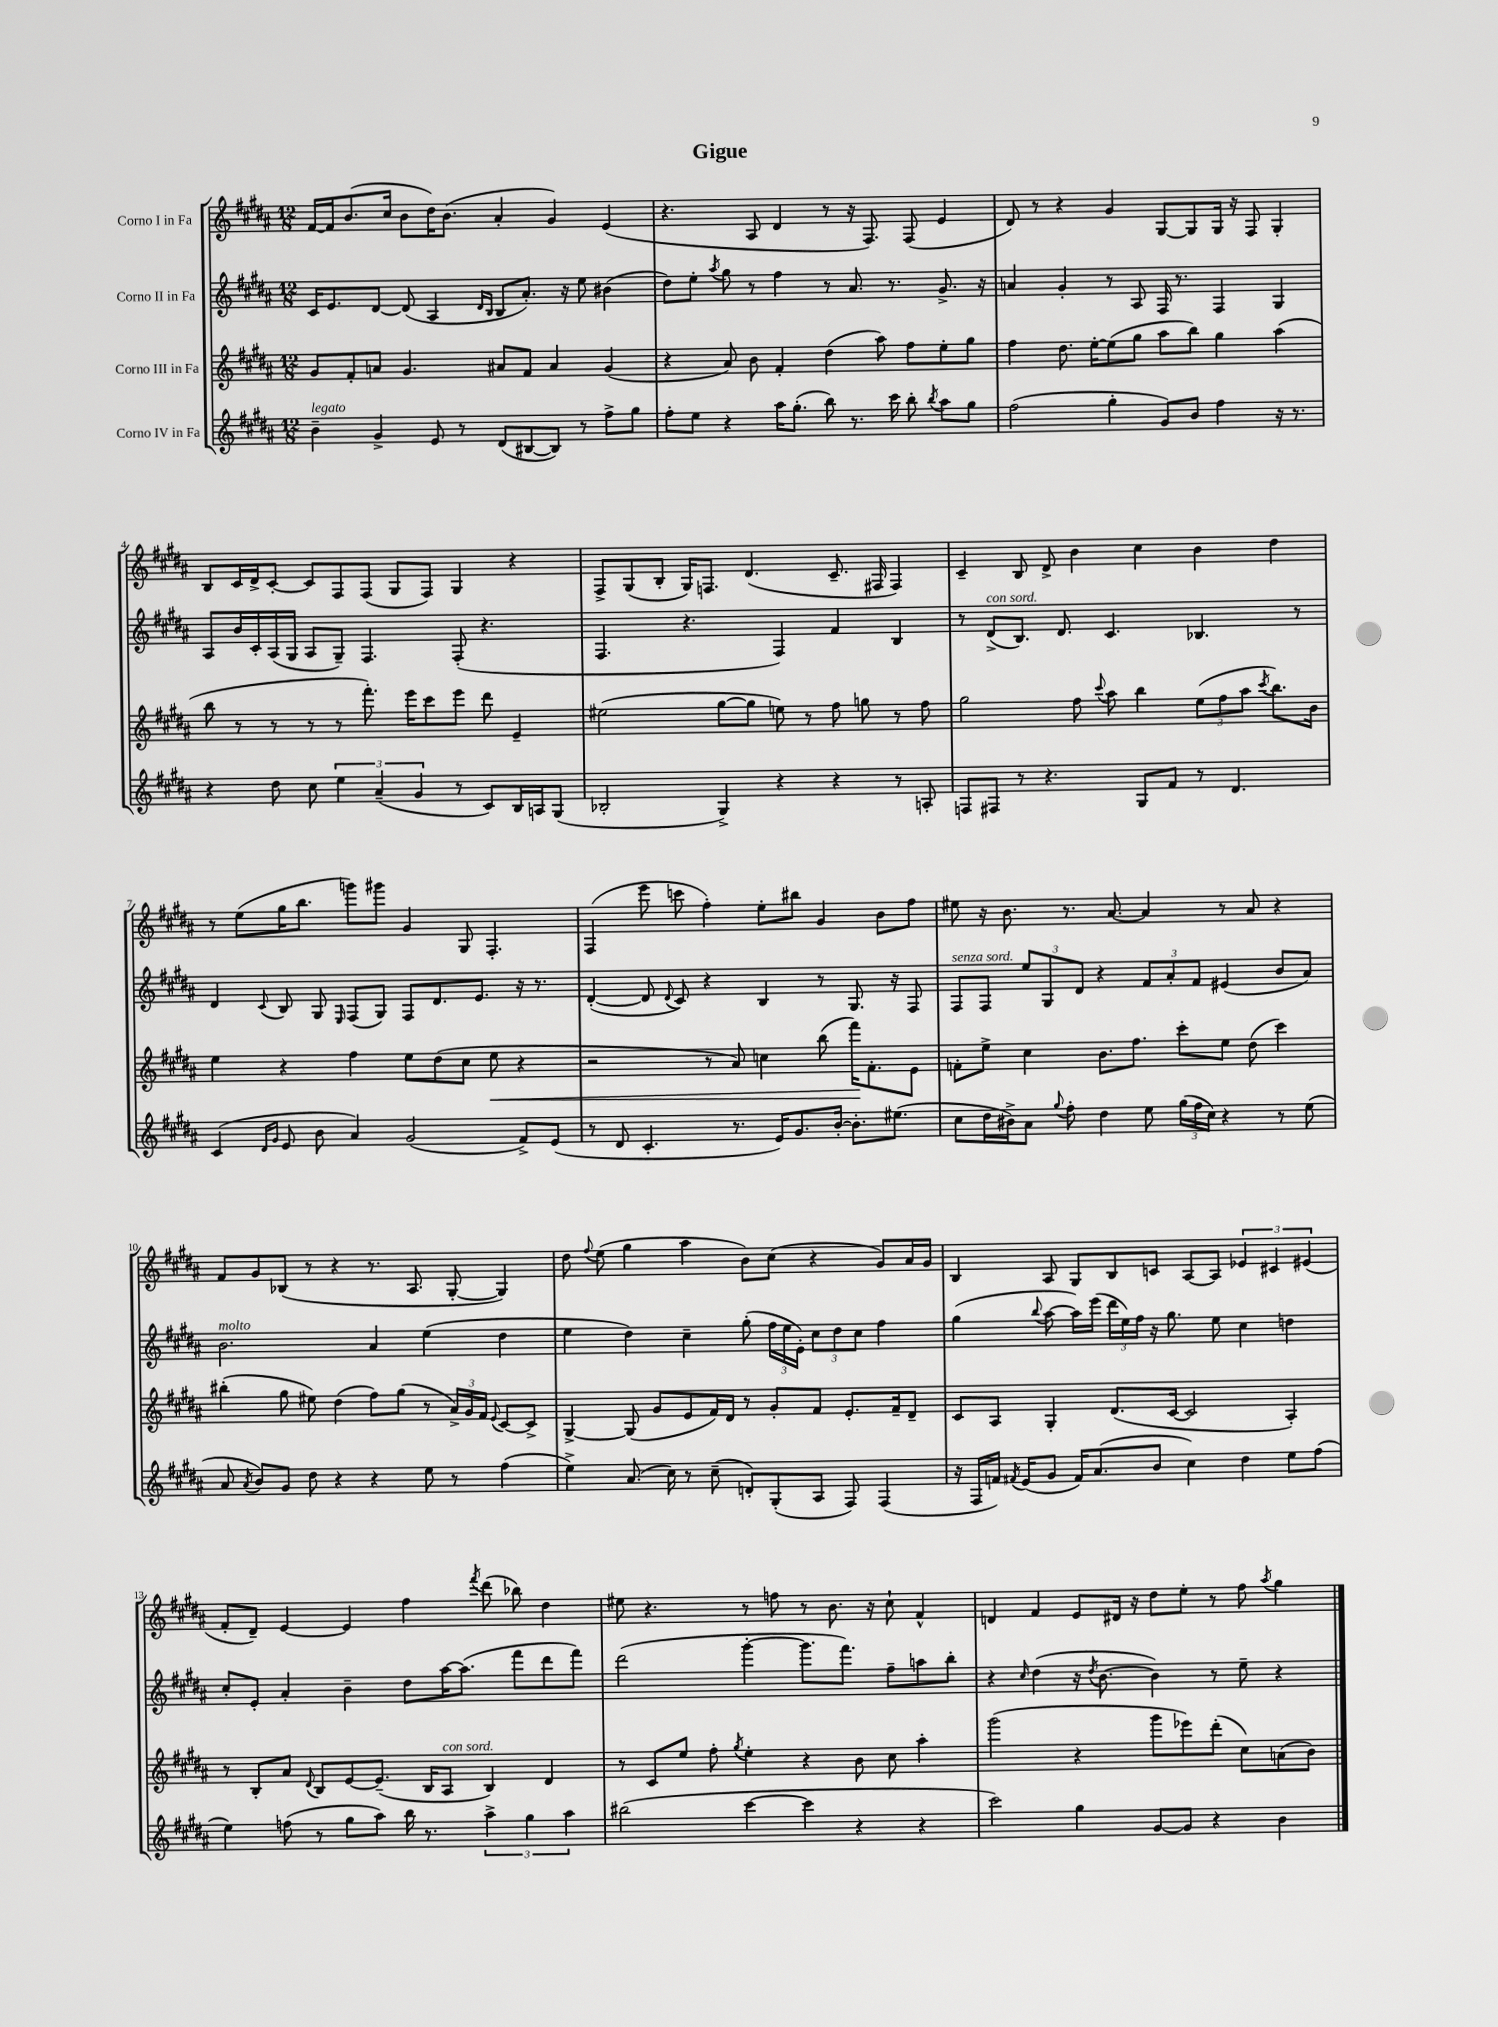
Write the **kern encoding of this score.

**kern	**kern	**kern	**kern
*staff4	*staff3	*staff2	*staff1
*clefG2	*clefG2	*clefG2	*clefG2
*k[f#c#g#d#a#]	*k[f#c#g#d#a#]	*k[f#c#g#d#a#]	*k[f#c#g#d#a#]
*M12/8	*M12/8	*M12/8	*M12/8
4b~\	8g#/L	16c#/LK	[16f#/LL
.	.	8.e/	16f#/]J
.	8f#'/	.	(8.b/
4g#^/	8a/J	[8d#/J	.
.	.	.	16cc#/Jk
.	4.g#/	(8d#/]	8b\L
8e/	.	4A#/	16dd#\K)
.	.	.	(8.b\J
8r	.	.	.
.	.	16qqd#/LL	.
.	.	16qqB/JJ	.
(8d#/L	8a#/L	8B/L	4a#'/
[8B#/	8f#/J	8.a#'/J)	.
8B#/]J)	4a#/	.	4g#/)
.	.	16r	.
8r	.	8ee\	.
8ff#^\L	(4g#/	(4b#\	(4e/
8gg#\J	.	.	.
=	=	=	=
8ff#'\L	4r	8dd#\L)	4.r
8ee\J	.	8ee'\J	.
.	.	8qaa#/	.
4r	8a#/)	8gg#\	.
.	8b\	8r	8A#/
16aa#\LK	4f#'/	4ff#\	4d#/
(8.gg#'\J	.	.	.
8bb\)	(4dd#\	8r	8r
8.r	.	8.a#/	16r
.	.	.	8.F#/)
.	8aa#\)	.	.
16ccc#\	.	8.r	.
8bb'\	8ff#\L	.	(8F#/
8qbb/	.	.	.
8aa#\L	8ee'\	8.g#^/	4e/
8gg#\J	8gg#\J	.	.
.	.	16r	.
=	=	=	=
(2ff#\	4ff#\	4a/	8d#/)
.	.	.	8r
.	8.dd#\	4g#'/	4r
.	[16ee'\LK	.	.
4gg#'\	(8ee\]	8r	4g#/
.	8gg#\J	8A#/	.
8g#/L)	8aa#\L	16F#/	[8G#/L
.	.	8.r	.
8b/J	8bb\J)	.	8G#/]
4ff#\	4gg#\	4F#/	16G#/Jk
.	.	.	16r
.	.	.	8F#/
16r	(4aa#\	4G#/	4G#'/
8.r	.	.	.
=	=	=	=
4r	8bb\	8A#/L	8B/L
.	8r	16b/L	16c#/L
.	.	16c#'/	16d#^/J
8dd#\	8r	(16A#/	[8c#'/J
.	.	16G#/JJ	.
8cc#\	8r	8A#/L	8c#/]L
6ee\	8r	8G#~/J)	8F#/
.	8.fff#'\)	4.F#/	(8F#/J
(6a#~/	.	.	.
.	.	.	8G#/L
.	16eee\LK	.	.
6g#/	.	.	.
.	8ccc#\	.	8F#/J)
8r	8eee\J	(8F#'/	4G#/
8c#/L)	8ddd#\	4.r	.
16B/L	4e~/	.	4r
16A/J	.	.	.
(8G#/J	.	.	.
=	=	=	=
2B-'/	(2ee#\	4.F#/	8F#^/L
.	.	.	(8G#/
.	.	.	8B'/J
.	.	4.r	16G#/LK)
.	.	.	8.F/J
4G#^/)	[8gg#\L	.	.
.	8gg#\]J	.	(4.d#/
4r	8ee\)	4F#/)	.
.	8r	.	.
4r	8ff#\	4f#/	8.c#~/
.	8gg\	.	.
.	.	.	16F#/
8r	8r	4B/	4F#/)
8A'/	8ff#\	.	.
=	=	=	=
8F/L	2gg#\	8r	4c#~/
8F#/J	.	(8d#^/L	.
8r	.	8.B/J)	8B/
4.r	.	.	8d#^/
.	.	8.d#/	.
.	8ff#\	.	4b\
.	8qqccc#/	.	.
.	8aa#\	4.c#/	.
8G#/L	4bb\	.	4cc#\
8f#/J	.	.	.
8r	(12ee\L	4.B-/	4b\
.	12ff#\	.	.
4.d#/	.	.	.
.	12aa#\J	.	.
.	8qccc#/	.	.
.	8.bb\L)	.	4dd#\
.	.	8r	.
.	16b\Jk	.	.
=	=	=	=
(4c#/	4ee\	4d#/	8r
.	.	.	(8ee\L
16qqd#/LL	.	.	.
16qqg#/JJ	.	8qqc#/	.
8e/	4r	8B/	16gg#\K
.	.	.	8.bb\J
8b\	.	8G#/	.
.	.	16qqE/	.
4a#/)	4ff#\	(8F#/L	8ggg\L)
.	.	8G#/J)	8ggg#\J
(2g#/	8ee\L	8F#/L	4g#/
.	(8dd#\	8.d#/	.
.	8cc#\J	.	8G#/
.	.	8.e/J	.
.	8ee\	.	4.F#'/
8f#^/L)	4r	16r	.
.	.	8.r	.
(8e/J	.	.	.
=	=	=	=
8r	2r	([4d#'/	(4F#/
8d#/	.	.	.
4.c#'/	.	8d#/]	8eee\
.	.	8qqd#/	.
.	.	8c#/)	8ccc\
.	8r	4r	4ff#'\)
8.r	8a#/)	.	.
.	4cc\	4B/	8ee'\L
16e/LK)	.	.	.
8.g#/	.	.	8bb#\J
.	(8bb\	8r	4g#/
[16b'/Jk	.	.	.
8.b'\]L	16fff#\LK)	8.G#/	.
.	8.f#'\	.	.
.	.	.	8b\L
(8.ee#\J	.	16r	.
.	8e\J	8F#/	8ff#\J
=	=	=	=
8cc#\L	8f'\L	8F#/L	8ee#\
16dd#\L	8ee^\J	8F#/J	16r
16b#^\J)	.	.	8.b\
8a#\J	4cc#\	12ee/L	.
.	.	12G#/	.
8qqgg#/	.	.	.
8ff#'\	.	.	8.r
.	.	12d#/J	.
4dd#\	8.b\L	4r	.
.	.	.	[8.a#/
.	8.ff#\J	.	.
8ee\	.	12f#/L	4a#/]
.	.	12a#'/	.
(24gg#\LL	8ccc#'\L	.	.
24ff#\	.	12f#/J	.
24cc#\JJ)	.	.	.
4r	8ee\J	(4e#/	8r
.	(8dd#\	.	8a#/
8r	4ccc#\)	8b/L	4r
(8ee\	.	8a#/J)	.
=	=	=	=
8a#/	(4bb#'\	2.b\	8f#/L
8qa#/	.	.	.
8b/L)	.	.	8g#/
8g#/J	8gg#\	.	(8B-/J
8dd#\	8ee#\)	.	8r
4r	(4dd#\	.	4r
4r	8ff#\L)	4a#/	8.r
.	(8gg#\J	.	.
.	.	.	8.A#/
8ee\	8r	(4ee\	.
8r	24a#^/LL)	.	[8G#'/
.	24g#/	.	.
.	24f#/JJ	.	.
.	8qqe/	.	.
(4ff#\	[8c#/L	4dd#\	4G#/])
.	8c#^/]J	.	.
=	=	=	=
4ee^\)	[4G#^/	4ee\	8dd#\
.	.	.	8qqff#/
.	.	.	(8ee\
(8.a#/	(8G#/]	4dd#\)	4gg#\
.	8g#/L	.	.
16cc#\)	.	.	.
8r	8e/	4cc#~\	4aa#\
(8cc#~\	16f#/L)	.	.
.	16d#/JJ	.	.
8d'/L)	8r	(8gg#'\	8b\L)
(8G#'/	8g#'/L	24ff#\LL	(8cc#\J
.	.	24ee\	.
.	.	24e'\JJ)	.
8A#/J	8f#/J	12cc#\L	4r
.	.	12dd#\	.
8F#/)	8.e'/L	.	.
.	.	12cc#\J	.
(4F#/	.	4ff#\	8g#/L)
.	16f#~/k	.	.
.	8d#~/J	.	16a#/L
.	.	.	16g#/JJ
=	=	=	=
16r	8c#/L	(4gg#\	4B/
16F#/LL	.	.	.
16f/JJ)	8A#/J	.	.
8qf#/	.	.	.
(16e/LK	.	.	.
.	.	8qqbb/	.
8g#/J	4G#'/	[8aa#\	8A#/
16f#/LK)	.	16aa#\]LL)	8G#/L
(8.a#/	.	(16eee\JJ	.
.	(8.d#/L	24ddd#\LL	8B/
.	.	24ee\)	.
.	.	24ff#\JJ	.
8b/J	.	16r	8c/J
.	[16c#/Jk	8.gg#\	.
4cc#\)	2c#/]	.	[8A#/L
.	.	8ee\	8A#/]J
4dd#\	.	4cc#\	6e-/
.	.	.	6c#/
8ee\L	4A#'/)	4dd\	.
.	.	.	(6e#/
(8ff#\J	.	.	.
=	=	=	=
4ee\)	8r	8cc#'/L	8f#'/L
.	8B'/L	8e'/J	8d#~/J)
(8ff\	8a#/J	4a#'/	[4e/
.	8qqd#/	.	.
8r	8B/L	.	.
8gg#\L	[8e/	4b~\	4e/]
8aa#\J)	(8.e~/]J	.	.
16bb\	.	8dd#\L	4ff#\
8.r	16B/LK	.	.
.	8A#/J	[16aa#\K	.
.	.	(8.aa#\]J	.
.	.	.	8qfff#/
6aa#^\	4B/)	.	(8ddd#\
.	.	8fff#\L	8bb-\)
6gg#\	.	.	.
.	4d#/	8ddd#\	4dd#\
6aa#\	.	.	.
.	.	8fff#\J)	.
=	=	=	=
(2bb#\	8r	(2ddd#\	8ee#\
.	8c#/L	.	4.r
.	8ee/J	.	.
.	8ff#'\	.	.
.	8qgg#/	.	.
[4ccc#\	4ee'\	[4ggg#'\	8r
.	.	.	8ff\
4ccc#\]	4r	8.ggg#\]L	8r
.	.	.	8.b\
.	.	8.fff#\J)	.
4r	8b\	.	.
.	.	.	16r
.	8cc#\	8ff#~\L	8cc#`\
4r	4aa#'\	8aa\	4f#^^/
.	.	8bb'\J	.
=	=	=	=
2ccc#\)	(2ggg#\	4r	4d/
.	.	16qqcc#/	.
.	.	(4dd#\	4f#/
4gg#\	4r	16r	8e/L
.	.	8qdd#/	.
.	.	[8.b\	.
.	.	.	16d#/Jk
.	.	.	16r
[8g#/L	8ggg#\L	4b\])	8dd#\L
8g#/]J	8eee-\)	.	8ee'\J
4r	(8ddd#'\J	8r	8r
.	8cc#\L)	8ee~\	8ff#\
.	.	.	8qaa#/
4b\	(8a\	4r	4gg#\
.	8b\J)	.	.
==	==	==	==
*-	*-	*-	*-
